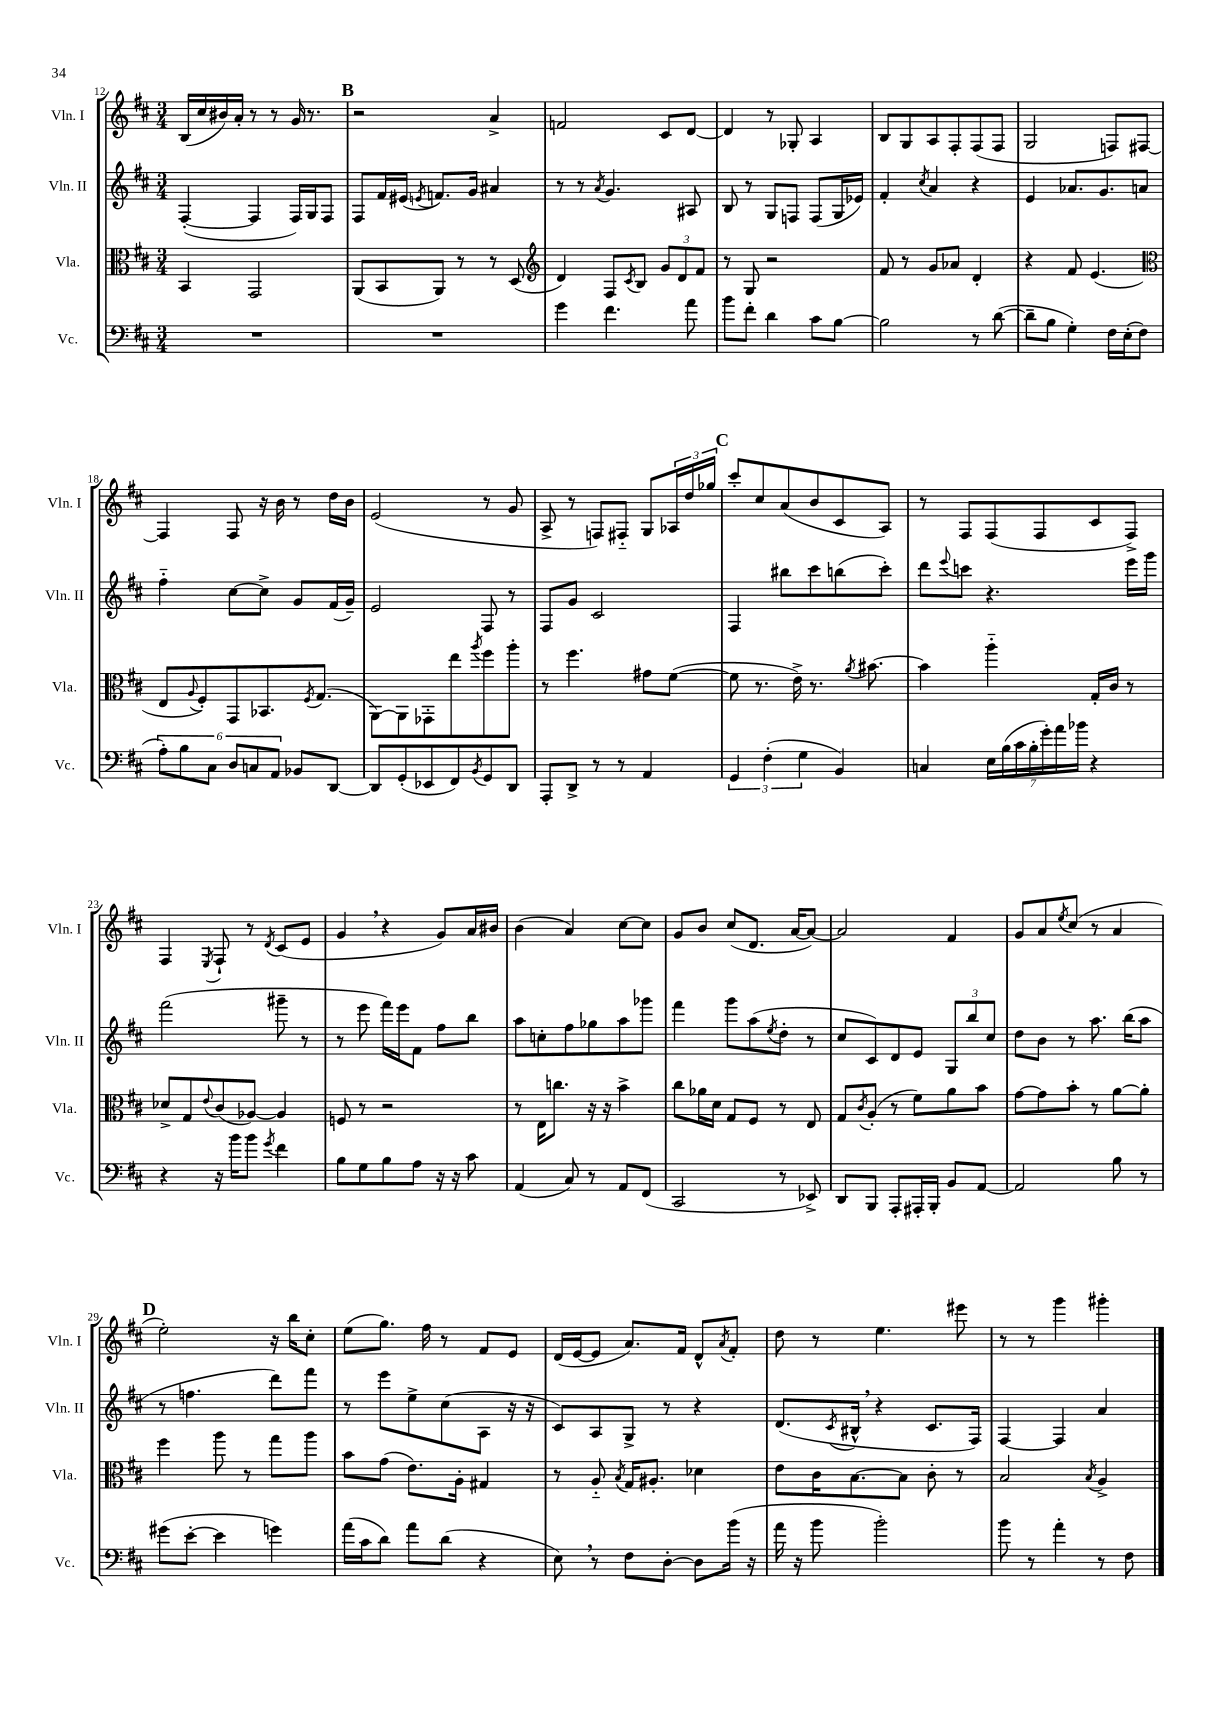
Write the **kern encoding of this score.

**kern	**kern	**kern	**kern
*part4	*part3	*part2	*part1
*staff4	*staff3	*staff2	*staff1
*I"Vc.	*I"Vla.	*I"Vln. II	*I"Vln. I
*I'Vc.	*I'Vla.	*I'Vln. II	*I'Vln. I
*clefF4	*clefC3	*clefG2	*clefG2
*k[f#c#]	*k[f#c#]	*k[f#c#]	*k[f#c#]
*M3/4	*M3/4	*M3/4	*M3/4
=12	=12	=12	=12
2.r	4BB/	([4F#'/	(16B/LL
.	.	.	16cc#/
.	.	.	16b#X/)
.	.	.	16a'/JJ
.	2GG/	4F#/]	8r
.	.	.	8r
.	.	16F#/LL)	16g/
.	.	16G/J	8.r
.	.	8F#/J	.
!!LO:REH:place=s1:t=B
=13	=13	=13	=13
2.r	(8AA/L	8F#/L	2r
.	8BB/	16f#/L	.
.	.	(16e#X/JJ	.
.	.	8qen/	.
.	8AA/J)	8.fn/L)	.
.	8r	.	.
.	.	16g/Jk	.
.	8r	4a#X/	4a^/
.	(8D/	.	.
=14	=14	=14	=14
*	*clefG2	*	*
4g\	4d/)	8r	2fn/
.	.	8r	.
.	.	8qa/	.
4.f#\	8F#/L	4.g/	.
.	8qc#/	.	.
.	8B/J	.	.
.	12g/L	.	8c#/L
.	12d/	.	.
8a\	.	8A#X/	[8d/J
.	12f#/J	.	.
=15	=15	=15	=15
8b\L	8r	8B/	4d/]
8f#'\J	8G/	8r	.
4d\	2r	8G/L	8r
.	.	8Fn/J	8G-X'/
8c#\L	.	(8F/L	4A/
[8B\J	.	16G/L	.
.	.	16e-X/JJ)	.
=16	=16	=16	=16
2B\]	8f#/	4f#'/	8B/L
.	8r	.	8G/
.	.	8qcc#/	.
.	8g/L	4a/	8A/
.	8a-X/J	.	8F#'/
8r	4d'/	4r	(8F#/
([8d\	.	.	8F#/J
=17	=17	=17	=17
8d~\L]	4r	4e/	2G/
8B\J	.	.	.
4G'\)	8f#/	8.a-X/L	.
.	(4.e/	.	.
.	.	8.g/	.
16F#\LL	.	.	8Fn/L)
(16E'\J	.	.	.
8F#\J	.	8an/J	[8F#X/J
!!LO:LB:g=z
=18	=18	=18	=18
*	*clefC3	*	*
12A'\L)	8E/L	4ff#\	4F#/]
12B\	.	.	.
.	8qqA/	.	.
.	8F#'/)	.	.
12C#\J	.	.	.
12D/L	8GG/	[8cc#\L	8F#/
12Cn/	.	.	.
.	8.BB-X/	8cc#^\J]	16r
12AA/J	.	.	.
.	.	.	16b\
8BB-X/L	.	8g/L	8r
.	8qF#/	.	.
.	(8.G/J	.	.
[8DD/J	.	(16f#/L	16dd\LL
.	.	16g~/JJ)	16b\JJ
=19	=19	=19	=19
8DD/L]	[8AA\L)	2e/	(2e/
(8GG'/	8AA\]	.	.
8EE-X/	8GG-X'\	.	.
8FF#/)	8ee\	.	.
8qBB/	8qaa/	.	.
8GG/	8ff#\	8F#/	8r
8DD/J	8aa'\J	8r	8g/
=20	=20	=20	=20
8AAA'/L	8r	8F#/L	8A^/
8DD^/J	4.ff#\	8g/J	8r
8r	.	2c#/	8Fn/L)
8r	.	.	8F#X/J
4AA/	8g#X\L	.	8G/L
.	([8f#\J	.	24A-X/L
.	.	.	24dd/
.	.	.	24gg-X/JJ
!!LO:REH:place=s1:t=C
=21	=21	=21	=21
6GG/	8f#\]	4F#/	8ccc#'/L
.	8.r	.	8cc#/
(6F#'\	.	.	.
.	.	8bb#X\L	(8a/
.	16e^\)	.	.
6G\	.	.	.
.	8.r	8ccc#\	8b/
4BB/)	.	(8bbn\	8c#/
.	8qa/	.	.
.	[8.b#X\	.	.
.	.	8ccc#'\J)	8A/J)
=22	=22	=22	=22
4Cn/	4b#\]	8ddd\L	8r
.	.	8qqeee/	.
.	.	8cccn\J	8F#/L
28E\LL	4aa\	4.r	(8F#/
(28B\	.	.	.
28c#\	.	.	.
28B'\	.	.	.
.	.	.	8F#/
28g'\)	.	.	.
28a\	.	.	.
28b-X\JJ	.	.	.
4r	16G'/LL	.	8c#/
.	16c#/JJ	.	.
.	8r	16eee\LL	8F#^/J)
.	.	16ggg\JJ	.
!!LO:LB:g=z
=23	=23	=23	=23
4r	8d-X^/L	(2fff#\	4F#/
.	8G/	.	.
.	8qqe/	.	8qE/
16r	(8c#/	.	8F#`/
16b\KL	.	.	.
8b\J	[8A-X/J)	.	8r
8qg/	.	.	8qd/
4f#\	4A-/]	8ggg#X~\	(8c#/L
.	.	8r	8e/J
=24	=24	=24	=24
8B\L	8Fn/	8r	4g,/
8G\	8r	8eee\	.
8B\	2r	16fff#\LL)	4r
.	.	16eee\J	.
8A\J	.	8f#\J	.
16r	.	8ff#\L	8g/L)
16r	.	.	.
8c#\	.	8bb\J	16a/L
.	.	.	16b#X/JJ
=25	=25	=25	=25
(4AA/	8r	8aa\L	(4b\
.	16E\KL	8ccn'\	.
.	8.ccn\J	.	.
8C#/)	.	8ff#\	4a/)
8r	16r	8gg-X\	.
.	16r	.	.
8AA/L	4b^\	8aa\	[8cc#\L
(8FF#/J	.	8ggg-X\J	8cc#\J]
=26	=26	=26	=26
2CC#/	8cc#\L	4fff#\	8g/L
.	16a-X\L	.	8b/J
.	16d\JJ	.	.
.	8G/L	8ggg\L	(8cc#/L
.	8F#/J	(8aa\	8.d/J
.	.	8qee/	.
8r	8r	8dd'\J	.
.	.	.	[16a/KL
8EE-X^/)	8E/	8r	8a/J_)
=27	=27	=27	=27
8DD/L	8G/L	8cc#/L	2a/]
.	8qc#/	.	.
8BBB/J	(8A'/J	8c#/)	.
8AAA'/L	8r	8d/	.
16AAA#X'/L	8f#\L)	8e/J	.
16BBB'/JJ	.	.	.
8BB/L	8a\	12G/L	4f#/
.	.	12bb/	.
[8AA/J	8b\J	.	.
.	.	12cc#/J	.
=28	=28	=28	=28
2AA/]	[8g\L	8dd\L	8g/L
.	8g\]	8b\J	8a/
.	.	.	8qee/
.	8b'\J	8r	(8cc#/J
.	8r	8.aa\	8r
8B\	[8a\L	.	4a/
.	.	(16bb\KL	.
8r	8a'\J]	8aa\J	.
!!LO:LB:g=z
!!LO:REH:place=s1:t=D
=29	=29	=29	=29
(8g#X\L	4ff#\	8r	2ee'\)
[8e'\J	.	4.ffn\	.
4e\]	8aa\	.	.
.	8r	.	.
4gn\)	8gg\L	8ddd\L)	16r
.	.	.	16bb\KL
.	8aa\J	8fff#\J	8cc#'\J
=30	=30	=30	=30
(16a\LL	8b\L	8r	(8ee\L
16c#\J	.	.	.
8d\J)	(8g\J	8eee\L	8.gg\J)
8a\L	8.e\L)	8ee^\	.
.	.	.	16ff#\
(8d\J	.	(8cc#\	8r
.	16A'\Jk	.	.
4r	4G#X/	8A\J	8f#/L
.	.	16r	8e/J
.	.	16r	.
=31	=31	=31	=31
8E,\)	8r	8c#/L)	(16d/LL
.	.	.	[16e/J
8r	8A/	8A/	8e/J]
.	8qB/	.	.
8F#\L	16G/KL	8G^/J	8.a/L)
.	8.A#X'/J	.	.
[8D'\J	.	8r	.
.	.	.	16f#/Jk
8D\L]	4d-X\	4r	8d^^/L
.	.	.	8qa/
(16b\Jk	.	.	8f#'/J
16r	.	.	.
=32	=32	=32	=32
16a\	8e\L	(8.d/L	8dd\
16r	.	.	.
8b\	16c#\K	.	8r
.	.	8qc#/	.
.	[8.B\	16B#X^^,/Jk	.
2b'\)	.	4r	4.ee\
.	8B\J]	.	.
.	8c#'\	8.c#/L	.
.	8r	.	8eee#X\
.	.	16F#/Jk)	.
=33	=33	=33	=33
8b\	2B/	[4F#/	8r
8r	.	.	8r
4a'\	.	4F#/]	4ggg\
.	8qB/	.	.
8r	4A^/	4a/	4ggg#X'\
8F#\	.	.	.
==	==	==	==
*-	*-	*-	*-
